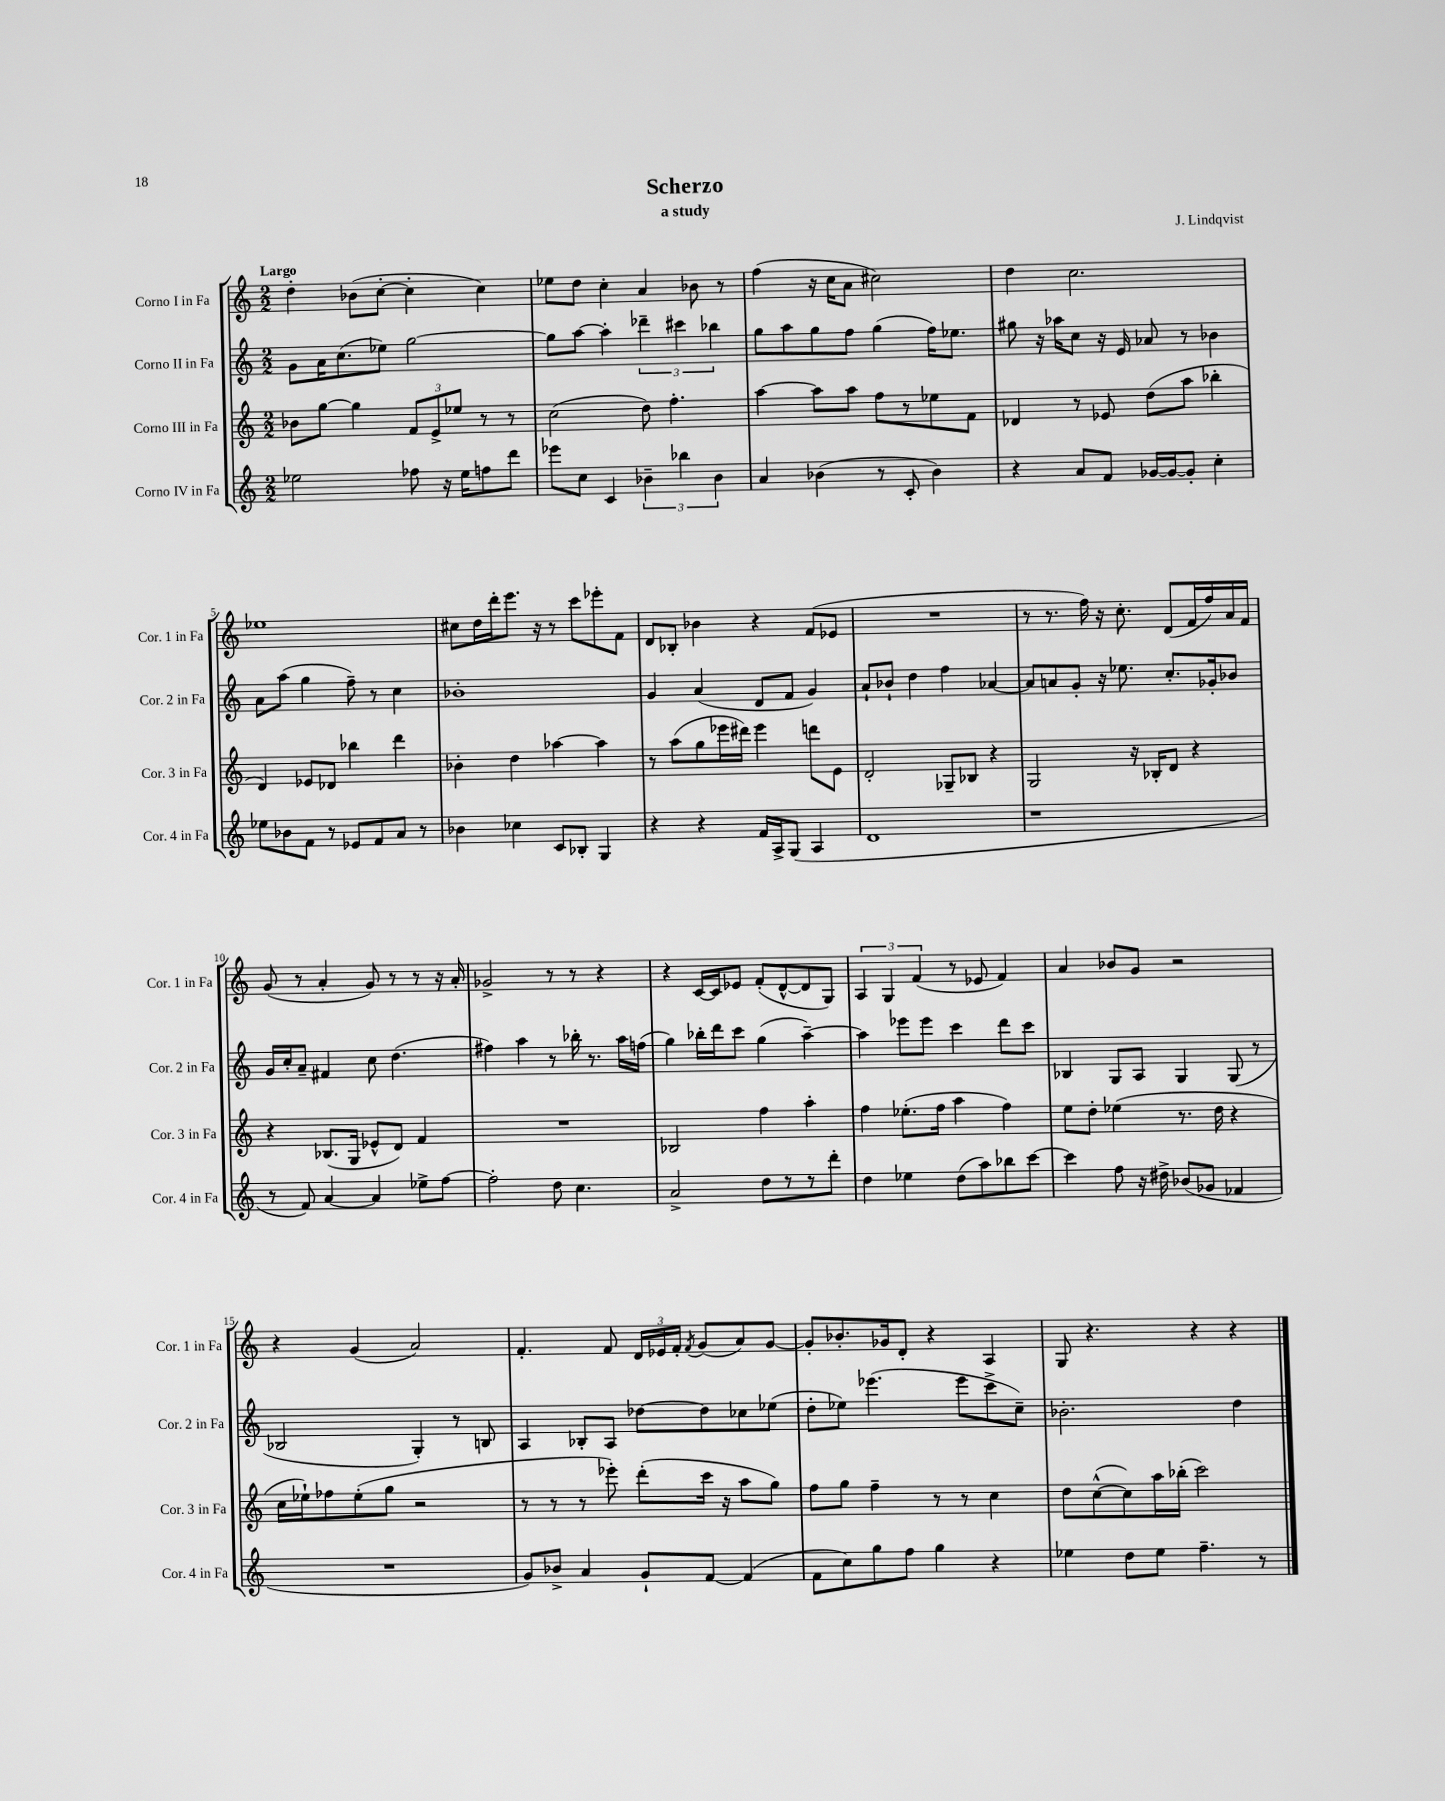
\header { title = "Scherzo" composer = "J. Lindqvist" subtitle = "a study" }
<<
\new StaffGroup <<
\new Staff = "s0" \with { instrumentName = "Corno I in Fa" shortInstrumentName = "Cor. 1 in Fa" } {
    \clef treble \key c \major \numericTimeSignature \time 2/2 \tempo "Largo"
    \autoBeamOff d''4-. bes'8[( c''8]~-. c''4-. c''4) |
    ees''8[ d''8] c''4-. a'4 bes'8 r8 |
    f''4( r16 c''16[ a'8] cis''2) |
    d''4 c''2. |
    ees''1 |
    cis''8[ d''16 d'''16-. e'''8.] r16 r8 c'''8[ ees'''8-. f'8] |
    d'8[ bes8]-. bes'4 r4 f'8[( ees'8] |
    R1 |
    r8 r8. f''16) r16 c''8.-. d'8[( f'16 f''16) a'16 f'16] |
    g'8( r8 a'4-. g'8) r8 r8 r16 a'16-. |
    ges'2-> r8 r8 r4 |
    r4 c'16[~ c'16 ees'8] f'8[-.( d'8~-^ d'8 g8]) |
    \tuplet 3/2 { a4 g4 f'4( } r8 ees'8 f'4) |
    a'4 bes'8[ g'8] r2 |
    r4 g'4( a'2) |
    f'4.-. f'8 \tuplet 3/2 { d'16[ ees'16 f'16]-. } \acciaccatura { f'8 } g'8[( a'8) g'8]~ |
    g'8[-. bes'8.-. ges'16 d'8]-. r4 a4 |
    g8 r4. r4 r4 \bar "|." |
}
\new Staff = "s1" \with { instrumentName = "Corno II in Fa" shortInstrumentName = "Cor. 2 in Fa" } {
    \clef treble \key c \major \numericTimeSignature \time 2/2
    \autoBeamOff g'8[ a'16 c''8.( ees''8]) g''2~ |
    g''8[ a''8]~ a''4-. \tuplet 3/2 { des'''4-- cis'''4 bes''4 } |
    g''8[ a''8 g''8 f''8] g''4( f''16[) ees''8.] |
    gis''8 r16 aes''16[ c''8] r16 e'16 aes'8 r8 bes'4 |
    a'8[ a''8]( g''4 f''8--) r8 c''4 |
    bes'1-. |
    g'4 a'4( d'8[ f'8] g'4) |
    a'8[-! bes'8]-! d''4 f''4 aes'4~ |
    aes'8[ a'8 g'8]-. r16 ees''8. c''8.[-. ges'16-. bes'8] |
    g'16[ c''16-. a'8]-- fis'4 c''8 d''4.( |
    fis''4) a''4 r8 bes''16-. r8. a''16[ f''16]( |
    g''4) bes''16[-. d'''16 c'''8] g''4( a''4~--) |
    a''4 ees'''8[ ees'''8] c'''4 d'''8[ c'''8] |
    bes4 g8[ a8] g4 g8( r8 |
    bes2 g4-.) r8 b8 |
    a4 bes8[-. a8] des''8[~ des''8 ces''8 ees''8]( |
    d''8[-. ees''8]) ees'''4.( ees'''8[ c'''8-> c''8]--) |
    bes'2.-. d''4 \bar "|." |
}
\new Staff = "s2" \with { instrumentName = "Corno III in Fa" shortInstrumentName = "Cor. 3 in Fa" } {
    \clef treble \key c \major \numericTimeSignature \time 2/2
    \autoBeamOff bes'8[ g''8]~ g''4 \tuplet 3/2 { f'8[ e'8-> ees''8] } r8 r8 |
    c''2( d''8) f''4.-. |
    a''4~ a''8[ a''8] f''8[ r8 ees''8 f'8] |
    des'4 r8 ees'8 d''8[( a''8] bes''4-. |
    d'4) ees'8[ des'8] bes''4 d'''4 |
    bes'4-. d''4 aes''4~ aes''4 |
    r8 a''8[( g''8 ees'''16 dis'''16]) ees'''4 d'''8[ e'8] |
    d'2-. ges8[-- bes8] r4 |
    g2 r16 bes16[-. d'8] r4 |
    r4 bes8.[( g16] ees'8[-^ d'8]) f'4 |
    R1 |
    bes2 f''4 a''4-. |
    f''4 ees''8.[-.( f''16] a''4 f''4) |
    e''8[ d''8]-. ees''4( r8. d''16 r4 |
    c''16[ ees''16-!) fes''8 ees''8-.( g''8] r2 |
    r8 r8 r8 ees'''8-.) d'''8[-.( c'''16] r16 a''8[ g''8]) |
    f''8[ g''8] f''4-- r8 r8 c''4 |
    d''8[ c''8~-^( c''8) a''16 bes''16]-.( c'''2) \bar "|." |
}
\new Staff = "s3" \with { instrumentName = "Corno IV in Fa" shortInstrumentName = "Cor. 4 in Fa" } {
    \clef treble \key c \major \numericTimeSignature \time 2/2
    \autoBeamOff ees''2 fes''8 r16 ees''16[ f''8 d'''8] |
    ees'''8[ c''8] c'4 \tuplet 3/2 { bes'4-- bes''4 bes'4 } |
    a'4 bes'4( r8 c'8-. bes'4) |
    r4 a'8[ f'8] ges'16[~ ges'16~ ges'8]-. c''4-. |
    ees''8[ bes'8 f'8] r8 ees'8[ f'8 a'8] r8 |
    bes'4 ces''4 c'8[ bes8]-. g4 |
    r4 r4 f'16[ a16-> g8]( a4 |
    d'1 |
    r1 |
    r8 f'8) a'4~ a'4 ees''8[-> f''8]~ |
    f''2-. d''8 c''4. |
    a'2-> d''8[ r8 r8 d'''8]-. |
    d''4 ees''4 d''8[( a''8) bes''8 c'''8]~ |
    c'''4 f''8 r16 dis''16-> bes'8[( ges'8] fes'4 |
    R1 |
    g'8[) bes'8]-> a'4 g'8[-! f'8]~ f'4( |
    f'8[ c''8) g''8 f''8] g''4 r4 |
    ees''4 d''8[ ees''8] f''4.-- r8 \bar "|." |
}
>>
>>
